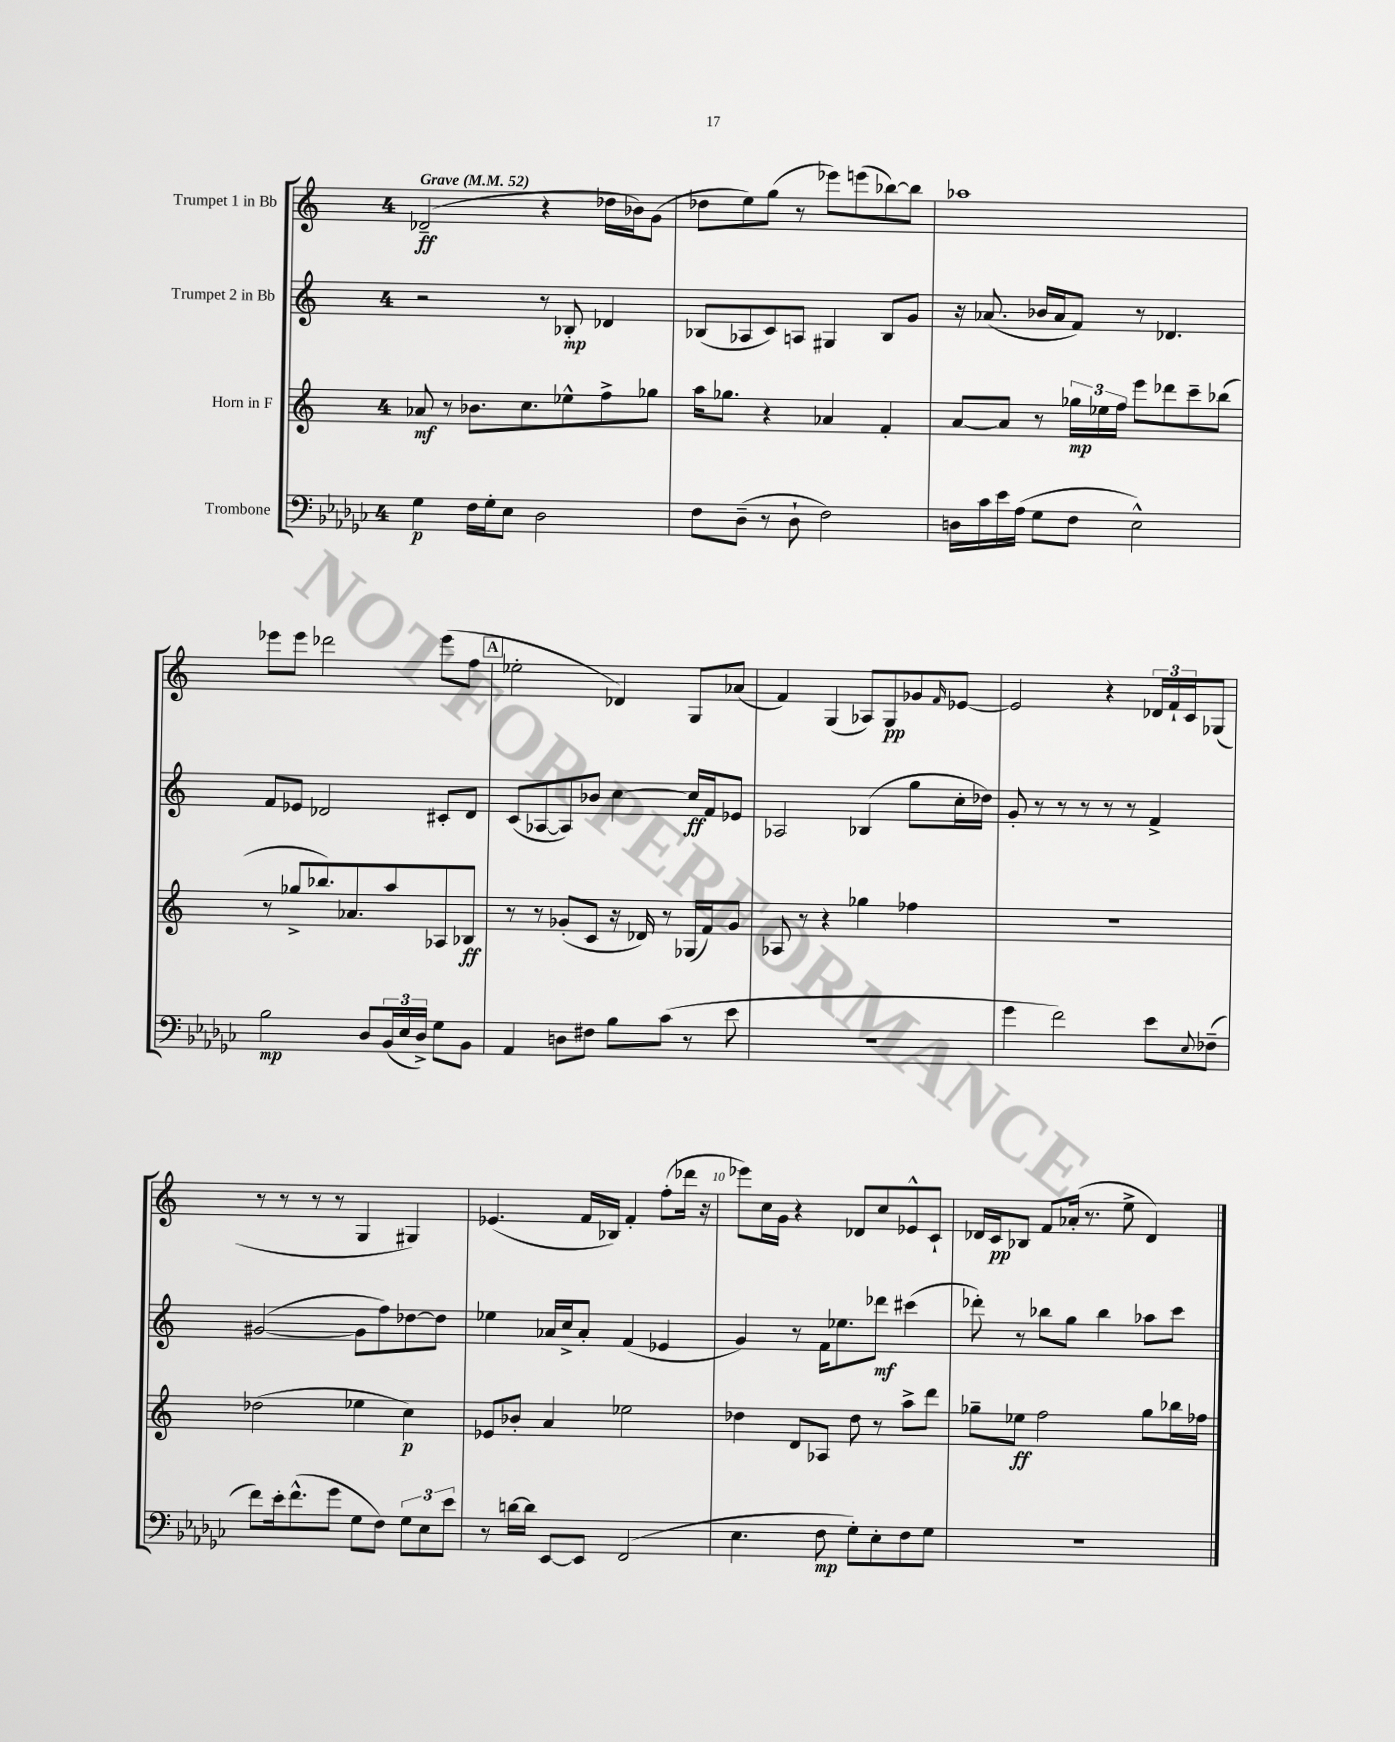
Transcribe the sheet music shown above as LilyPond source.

<<
\new StaffGroup <<
\new Staff = "s0" \with { instrumentName = "Trumpet 1 in Bb" } {
    \clef treble \key c \major \once \override Staff.TimeSignature.style = #'single-digit \time 4/4 \tempo "Grave" 4 = 52
    des'2--\ff( r4 des''16 bes'16) g'8( |
    des''8 e''8) g''8( r8 ees'''8) e'''8( bes''8~) bes''8 |
    aes''1 |
    ees'''8 ees'''8 des'''2 ees'''8( f''8 |
    \mark \markup { \box "A" } ees''2-. des'4) g8 aes'8( |
    f'4) g4( aes8) g8\pp ges'8 \grace { f'16 } ees'8~ |
    ees'2 r4 \tuplet 3/2 { des'16 f'16-! c'16 } ges8( |
    r8 r8 r8 r8 g4 gis4) |
    ees'4.( f'16 bes16) f'4-. f''8-.( des'''16 r16 |
    ees'''8) c''16 g'16 r4 des'8 c''8 ees'8-^ c'8-! |
    des'16 c'16\pp bes8 f'8 aes'16-.( r8. e''8-> des'4) \bar "|." |
}
\new Staff = "s1" \with { instrumentName = "Trumpet 2 in Bb" } {
    \clef treble \key c \major \once \override Staff.TimeSignature.style = #'single-digit \time 4/4
    r2 r8 bes8-.\mp des'4 |
    bes8( aes8 c'8) a8 gis4 bes8 g'8 |
    r16 aes'8.( bes'16 aes'16 f'8) r8 des'4. |
    f'8 ees'8 des'2 cis'8-. des'8 |
    \mark \markup { \box "A" } c'8( aes8~ aes8) bes'8 c''4~ c''16\ff f'16 ees'8 |
    aes2 bes4( g''8 c''16-. des''16) |
    g'8-. r8 r8 r8 r8 r8 f'4-> |
    gis'2~( gis'8 f''8) des''8~ des''8 |
    ees''4 aes'16 c''16-> aes'8-. f'4( ees'4 |
    g'4) r8 f'16 ees''8. des'''8\mf cis'''4( |
    des'''8-.) r8 bes''8 g''8 bes''4 aes''8 c'''8 \bar "|." |
}
\new Staff = "s2" \with { instrumentName = "Horn in F" } {
    \clef treble \key c \major \once \override Staff.TimeSignature.style = #'single-digit \time 4/4
    aes'8\mf r8 bes'8. c''8. ees''8-^ f''8-> ges''8 |
    a''16 ges''8. r4 aes'4 f'4-. |
    a'8~ a'8 r8 \tuplet 3/2 { ges''16\mp ees''16 f''16 } e'''8 des'''8 c'''8-- bes''8( |
    r8 ges''8-> bes''8.) aes'8. a''8 aes8 bes8\ff |
    \mark \markup { \box "A" } r8 r8 ges'8-.( c'8 r16 des'16) r8 ges16( f'16) ges'8 |
    aes8 r8 r4 ges''4 fes''4 |
    r1 |
    des''2( ees''4 c''4\p) |
    ees'8 bes'8-. a'4 ees''2 |
    des''4 d'8 aes8 des''8 r8 a''8-> d'''8 |
    ges''8-- ees''8\ff f''2 ges''8 bes''16 fes''16 \bar "|." |
}
\new Staff = "s3" \with { instrumentName = "Trombone" } {
    \clef bass \key ges \major \once \override Staff.TimeSignature.style = #'single-digit \time 4/4
    ges4\p f16 ges16-. ees8 des2 |
    f8 des8--( r8 des8-! f2) |
    d16 ces'16 ees'16 aes16( ges8 f8 ees2-^) |
    bes2\mp des8 \tuplet 3/2 { bes,16( ees16 des16->) } ges8 bes,8 |
    \mark \markup { \box "A" } aes,4 d8 fis8 bes8 ces'8( r8 ees'8 |
    R1 |
    ges'4 f'2) ees'8 \appoggiatura { ees8 } fes8--( |
    f'8) ees'16-. f'8.-^( ges'8 ges8 f8) \tuplet 3/2 { ges8 ees8 ees'8 } |
    r8 d'16~ d'16 ees,8~ ees,8 f,2( |
    ees4. f8\mp ges8-.) ees8-. f8 ges8 |
    r1 \bar "|." |
}
>>
>>
\layout { \context { \Score \override BarNumber.break-visibility = ##(#f #t #t) barNumberVisibility = #(every-nth-bar-number-visible 5) } }
